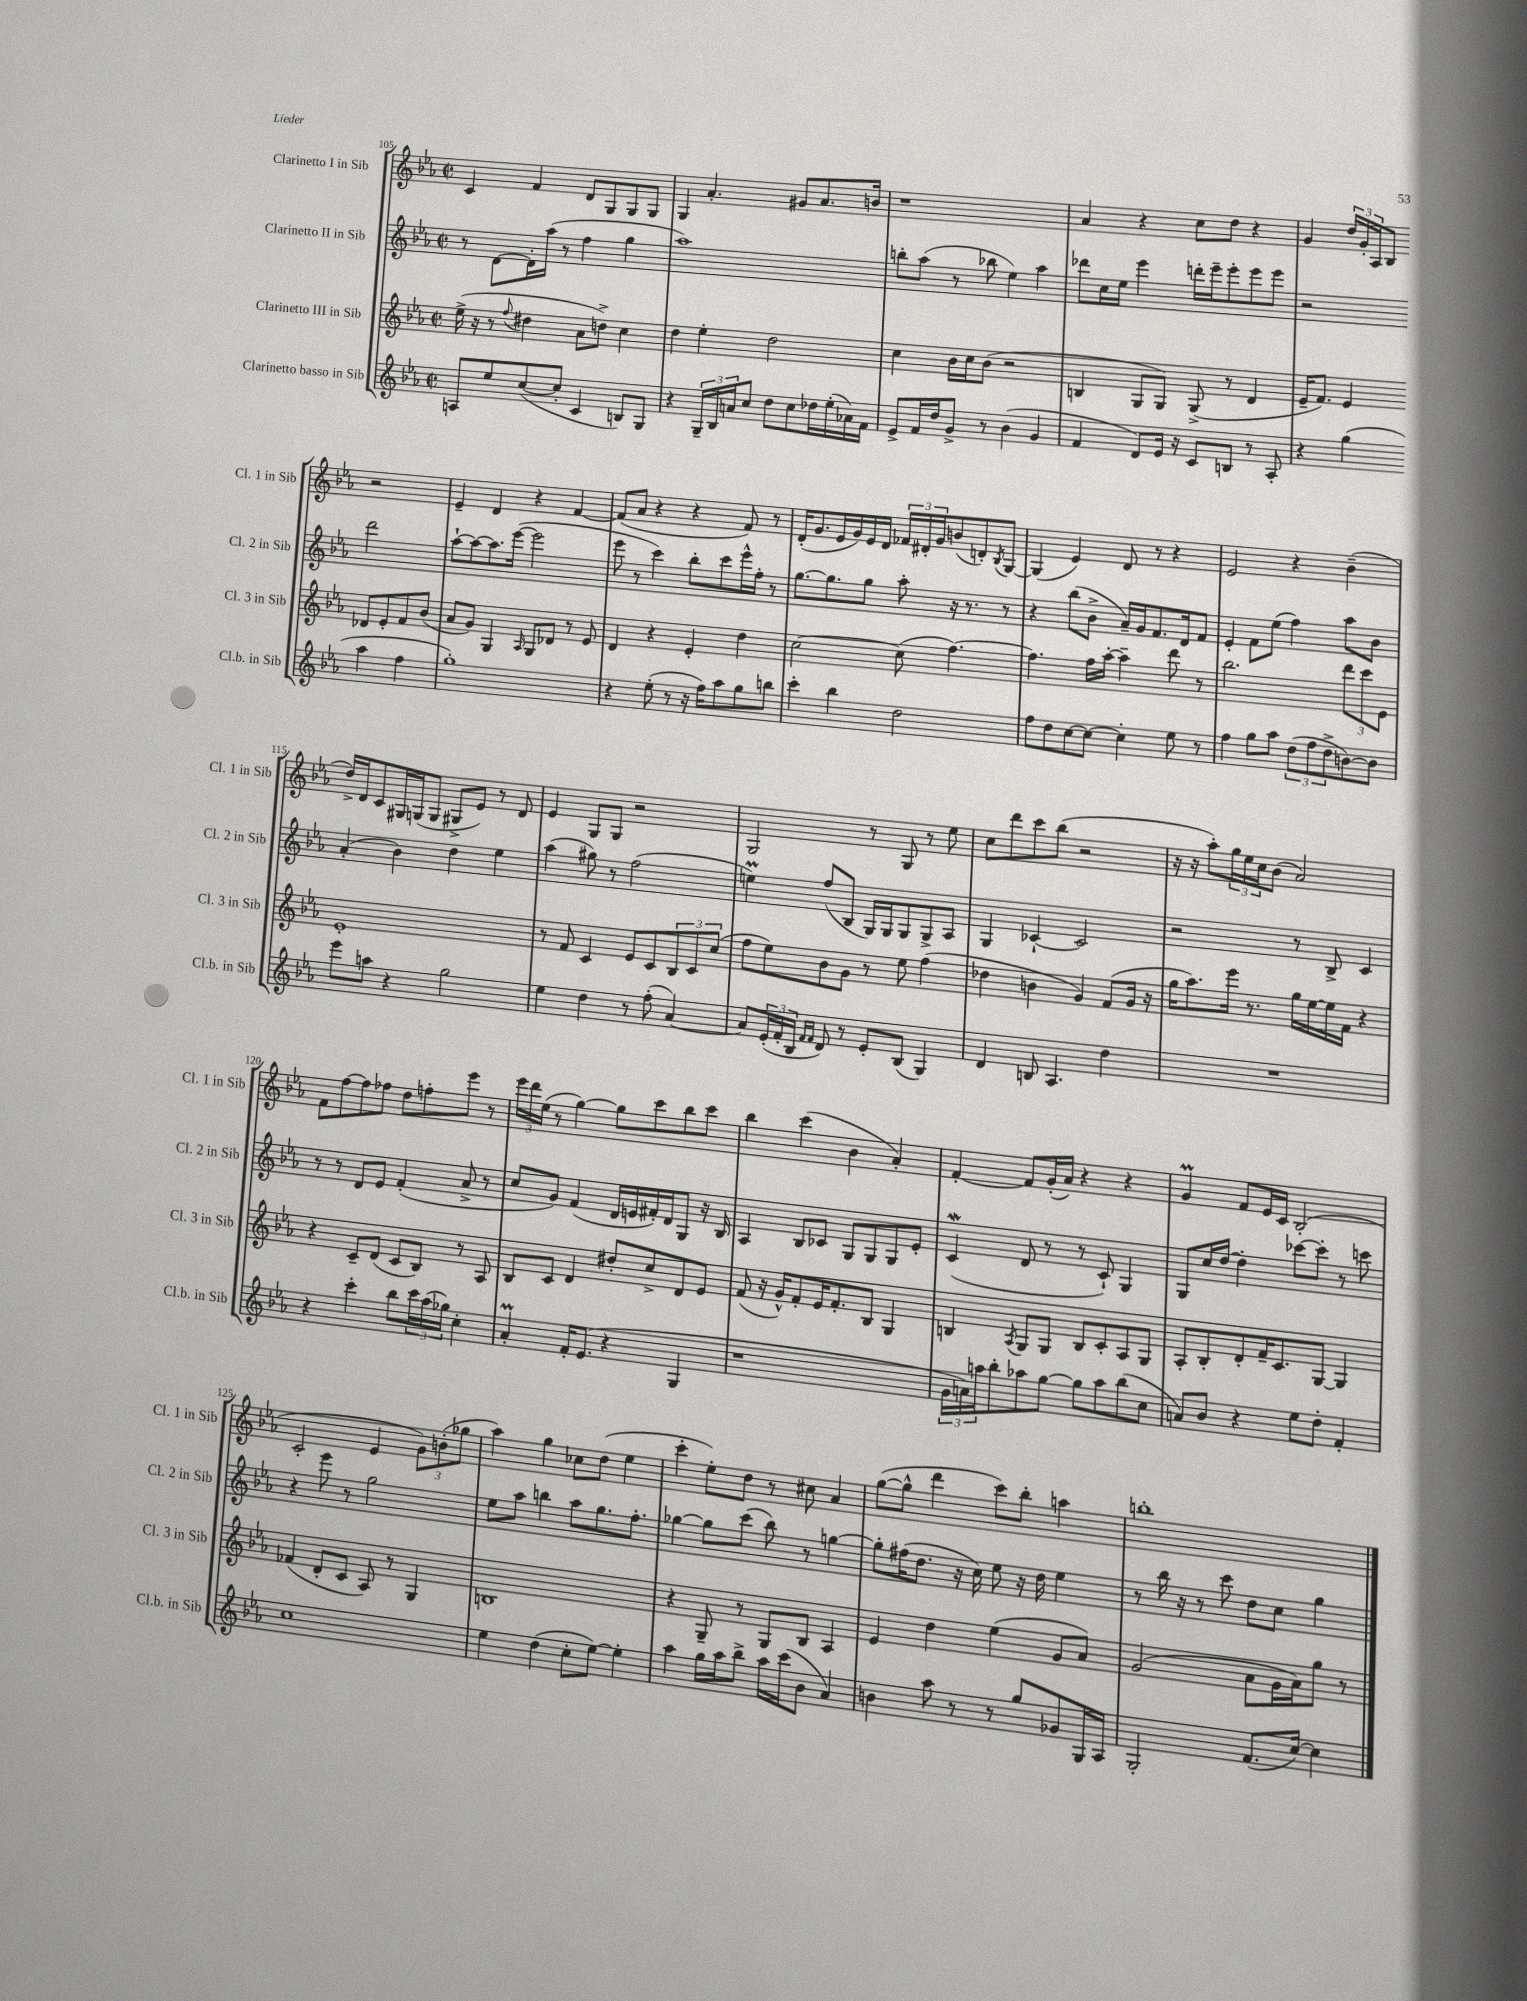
<<
\new StaffGroup <<
\new Staff = "s0" \with { instrumentName = "Clarinetto I in Sib" shortInstrumentName = "Cl. 1 in Sib" } {
    \clef treble \key ees \major \defaultTimeSignature \time 2/2
    c'4 f'4 d'8 g8 g8 g8 |
    g4 aes'4.-. gis'8 aes'8. b'16 |
    r1 |
    aes'4 r4 c''8 d''8 r4 |
    g'4 \tuplet 3/2 { d''16 g'16-. aes16 } bes8 r2 |
    ees'4-- d'4 r4 f'4~ |
    f'8( aes'8 r4 r4 f'8) r8 |
    d'16-.( g'8. ees'16 g'16) ees'16 d'16 \tuplet 3/2 { fes'16 dis'16-. g'16 } b'8( d'8-.) \acciaccatura { bes8 } g8~ |
    g4( ees'4) d'8 r8 r4 |
    ees'2 r4 bes'4--( |
    d''16->) d'16 c'8 gis16 g16( g8 gis8-> ees'8) r8 d'8 |
    ees'4 g8 g8 r2 |
    g2 r8 g8 r8 ees''8 |
    c''8 d'''8 c'''8 bes''8( r2 |
    r16 r16 aes''8-.) \tuplet 3/2 { g''16 ees''16 c''16 } bes'8( aes'2) |
    f'8 f''8~ f''8 fes''8 d''8 f''8-. ees'''8 r8 |
    \tuplet 3/2 { ees'''16 d'''16 ees''16( } r8 g''4~) g''8 c'''8 bes''8 c'''8 |
    bes''4 c'''4( bes'4 aes'4-.) |
    f'4~-. f'8 g'16-.( aes'16) r4 r4 |
    g'4\prall f'8 ees'16 c'16 bes2-.( |
    c'2-. ees'4 \tuplet 3/2 { g'8) b'8-.( ges''8 } |
    aes''4) g''4 ces''8 d''8( ees''4 |
    c'''4-. ees''8-.) d''8 r8 cis''8 aes'4 |
    g''8~( g''8-^ d'''4 c'''8) bes''8-. a''4 |
    b''1-. \bar "|." |
}
\new Staff = "s1" \with { instrumentName = "Clarinetto II in Sib" shortInstrumentName = "Cl. 2 in Sib" } {
    \clef treble \key ees \major \defaultTimeSignature \time 2/2
    r8 d'8~ d'16-. aes''16( r8 f''4 g''4 |
    aes''1) |
    b''8-. aes''8( r8 bes''8 ees''4) aes''4 |
    des'''8 c''16 ees''16 ees'''4 d'''16-. ees'''16-- ees'''8-. ees'''8 ees'''8 |
    r2 d'''2 |
    aes''8~-! aes''8~ aes''8. ees'''16~( ees'''2 |
    ees'''8 r8 c'''4) bes''8-. c'''8 ees'''16-^ f''16-. r8 |
    g''8.~ g''8. g''8 aes''8-. r16 r8. r8 |
    r4 bes''8( bes'8-> aes'16--) g'16 f'8. d'16 f'8 |
    ees'4-. f'8 ees''8( f''4) aes''8 bes'8 |
    aes'4-.( bes'4) d''4 ees''4 |
    aes''4( gis''8) r8 f''2( |
    e''4\prall) f''8( bes8 g16) g16 g8 g8-> aes8 |
    g4 ces'4~-! ces'2 |
    r2 r8 bes8-> c'4 |
    r8 r8 d'8 ees'8 f'4-.( aes'8-> r8 |
    c''8 g'8) f'4( d'16 e'16 fis'16-.) d'16 g8 r16 bes16 |
    aes4 bes8 ces'8 g8 g8 g8 ees'8-. |
    c'4\mordent( d'8 r8 r8 c'8-!) g4 |
    g8 c''16 d''16~ d''4-. ces'''8~ ces'''8-. r8 c'''8 |
    r4 ees'''8 r8 g''2 |
    ees''8 aes''8 b''4 aes''8 g''8. f''8.-. |
    ges''4~ ges''8 c'''8( bes''8) r8 g''4~ |
    g''8-. fis''16( d''8. r16 c''16) ees''8 r16 d''16 ees''4 |
    r8 bes''16 r16 r8 c'''8 d''8 c''8 g''4 \bar "|." |
}
\new Staff = "s2" \with { instrumentName = "Clarinetto III in Sib" shortInstrumentName = "Cl. 3 in Sib" } {
    \clef treble \key ees \major \defaultTimeSignature \time 2/2
    ees''16->( r16 r8 \appoggiatura { f''8 } dis''4 aes'8 d''8->) c''4 |
    d''4 ees''4-. d''2 |
    c''4 bes'16 c''16 bes'8( r2 |
    b4 g8 g8) g8->( r8 d'4 |
    ees'16-- f'8.) ees'4 des'8 ees'8-. f'8 bes'8( |
    aes'8 g'8) g4 \grace { aes16 } g8 des'8 r8 ees'8 |
    d'4 r4 ees'4-. d''4 |
    c''2~ c''8( f''4.~) |
    f''4. f''16 aes''16~-. aes''4-- d'''8 r8 |
    bes''2. \tuplet 3/2 { d'''8 c'''8 ees'8 } |
    ees'1-. |
    r8 f'8 c'4 ees'8 c'8 \tuplet 3/2 { bes8 c'8 c''8( } |
    f''8 ees''8) bes'8 g'8 r8 ees''8 f''4( |
    des''4 b'4 g'4) f'8( g'16 r16 |
    g''16 aes''8.) ees'''16 r8. g''16 ees''16~ ees''16 f'16 r4 |
    r4 c'8-- d'8( c'8 bes8) r8 aes8 |
    bes8 c'8 d'4 dis''8-. c''8-> d'8 ees'8 |
    f'8( r16 g'16-^) f'8-. ees'16 f'8.-. bes8 g4 |
    b4 \acciaccatura { aes8 } g8 g8 b8 c'8-. aes8 g8 |
    aes8-. bes8-. d'8-. f'16-- c'8. g8~ g4 |
    fes'4( d'8-. c'8 aes8) r8 g4 |
    b1 |
    r4 g8-- r8 g8 bes8 aes4 |
    ees'4 d''4 ees''4( g'8 aes'8) |
    g'2( aes'8 g'16 aes'16) g''8 r8 \bar "|." |
}
\new Staff = "s3" \with { instrumentName = "Clarinetto basso in Sib" shortInstrumentName = "Cl.b. in Sib" } {
    \clef treble \key ees \major \defaultTimeSignature \time 2/2
    a8 ees''8 c''8~( c''8-. c'4 b8) g8 |
    r4 \tuplet 3/2 { g16-- bes16 a'16 } c''8 d''8 c''8 des''16 ees''16-.( aes'16) f'16 |
    ees'8-> f'16 d''16 g'8-> r8 bes'4( g'4 |
    f'4 d'8) ees'16 r16 c'8 b8 r8 aes8-. |
    r4 g''4( aes''4 f''4 |
    g''1-.) |
    r4 ees''8-.( r8 r16 f''16) aes''8 g''8 b''8 |
    c'''4-. bes''4 d''2 |
    f''8 d''8 c''8~ c''8~ c''4-. ees''8 r8 |
    f''4 g''8 aes''8 \tuplet 3/2 { d''8( f''8 d''8-> } b'8~) b'8 |
    ees'''8 a''8 r4 g''2 |
    ees''4 d''4 r8 f''8-.( aes'4~) |
    aes'8 \tuplet 3/2 { ees'16-.( f'16-. bes16 } \grace { f'16 f'16 } d'8) r8 ees'8-. bes8( g4) |
    d'4 b8 aes4. d''4 |
    R1 |
    r4 c'''4-. bes''8 \tuplet 3/2 { c'''16 aes''16( ges''16) } c''4-. |
    aes'4-.\prall f'16-. ees'8.( r4 g4 |
    r1 |
    \tuplet 3/2 { g'16 a'16) a''16 } bes''8-. aes''8 g''8~ g''8 aes''8 bes''8( c''8 |
    a'8) bes'8 r4 ees''8 d''8-. f'4-. |
    c''1 |
    ees''4 d''4( c''8-. ees''8~) ees''4-. |
    aes''4 g''16 aes''16 bes''8-> aes''16 c'''16( bes'8 aes'4) |
    b'4 aes''8 r8 r8 g''8 ges'8 g16 aes16 |
    g2-. f'8.( c''16~) c''4 \bar "|." |
}
>>
>>
\layout { \context { \Score currentBarNumber = #105 } }
